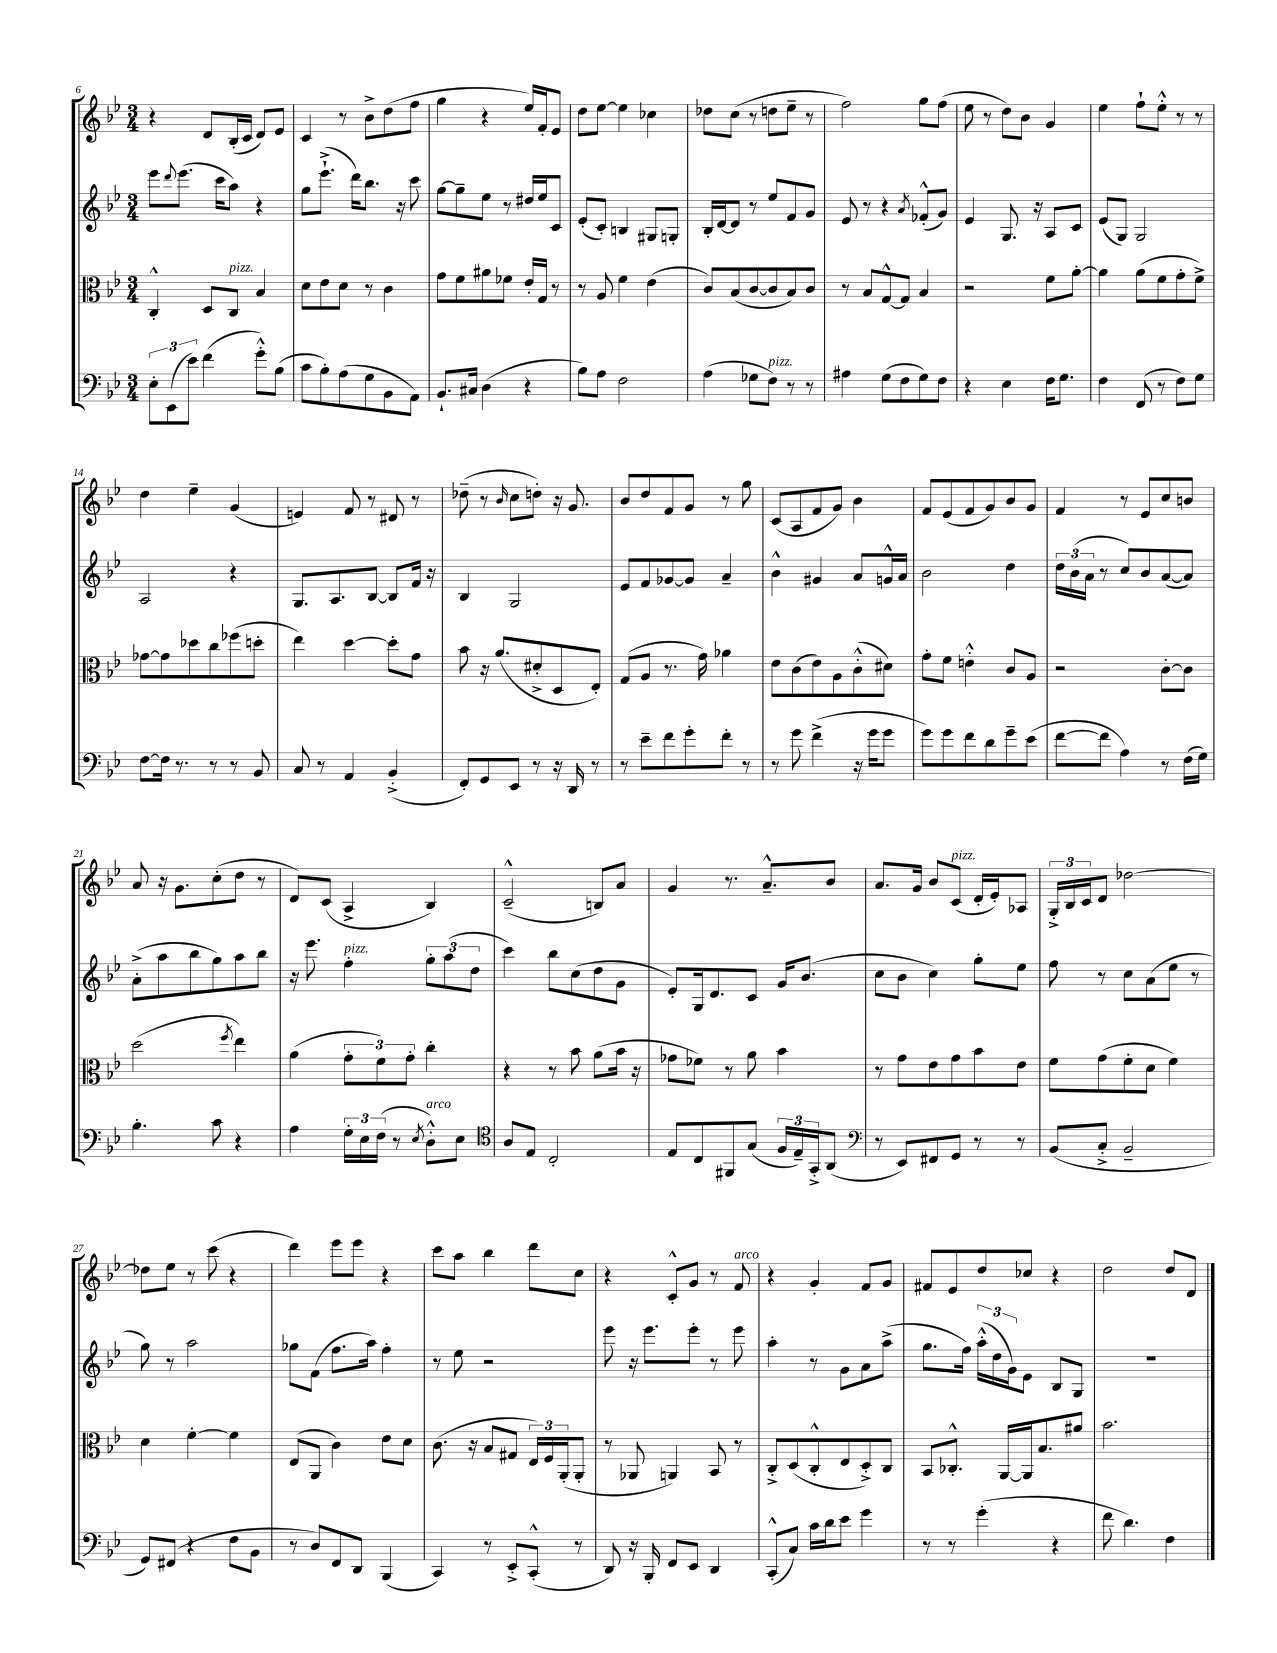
<<
\new StaffGroup <<
\new Staff = "s0" {
    \clef treble \key bes \major \numericTimeSignature \time 3/4
    r4 d'8 bes16-.( c'16 d'8) ees'8 |
    c'4 r8 bes'8-> d''8( f''8 |
    g''4 r4 ees''16) f'16-. ees'8 |
    d''8 ees''8~ ees''4 ces''4 |
    des''8 c''8( r8 d''8 ees''8-- r8 |
    f''2) g''8 f''8( |
    ees''8 r8 d''8) bes'8 g'4 |
    ees''4 f''8-! ees''8-.-^ r8 r8 |
    d''4 ees''4-- g'4( |
    e'4) f'8 r8 dis'8 r8 |
    des''8--( r8 \grace { bes'16 } c''8 d''8-.) r16 g'8. |
    bes'8 d''8 f'8 g'8 r8 g''8 |
    c'8( a8 f'8 g'8) bes'4 |
    f'8 ees'8( f'8 g'8) bes'8 g'8 |
    f'4 r8 ees'8 c''8 b'8 |
    a'8 r16 g'8. c''8-.( d''8 r8 |
    d'8) c'8( a4-> bes4) |
    c'2---^( b8) a'8 |
    g'4 r8. a'8.---^ bes'8 |
    a'8. g'16 bes'8 c'8^\markup { \italic "pizz." }( d'16-. ees'16-.) aes8 |
    \tuplet 3/2 { g16-.-> bes16 c'16 } d'8 des''2~ |
    des''8 ees''8 r8 c'''8( r4 |
    d'''4) ees'''8 ees'''8 r4 |
    c'''8 a''8 bes''4 d'''8 c''8 |
    r4 c'8-.-^ g'8 r8 f'8^\markup { \italic "arco" } |
    r4 g'4-. f'8 g'8 |
    fis'8 ees'8 d''8 ces''8 r4 |
    d''2 d''8 d'8 \bar "|." |
}
\new Staff = "s1" {
    \clef treble \key bes \major \numericTimeSignature \time 3/4
    ees'''8 \appoggiatura { d'''8 } ees'''8.( c'''16 a''8) r4 |
    g''8 ees'''8.-!->( d'''16) bes''8. r16 c'''8 |
    g''8~ g''8-- ees''8 r8 dis''16 ees''16 c'8 |
    ees'8-.( c'8-.) b4 gis8 g8-. |
    bes16-. d'16~ d'8 r8 ees''8 f'8 g'8 |
    ees'8 r8 r4 \acciaccatura { a'8 } fes'8-.-^( g'8) |
    ees'4 g8. r16 a8 c'8 |
    ees'8( g8) g2 |
    a2 r4 |
    g8. a8. bes8~ bes8 f'16 r16 |
    bes4 g2 |
    ees'8 f'8 ges'8~ ges'8 a'4-- |
    bes'4-^ gis'4 a'8 g'16-^ a'16 |
    bes'2 d''4 |
    \tuplet 3/2 { d''16 bes'16( a'16 } r8 c''8) bes'8 a'8~( a'8) |
    a'8-.->( a''8 bes''8 g''8) a''8 bes''8 |
    r16 ees'''8. f''4-.^\markup { \italic "pizz." } \tuplet 3/2 { g''8-. a''8( d''8 } |
    c'''4) bes''8 c''8( d''8 g'8 |
    ees'8-.) g16 d'8. c'8 g'16 bes'8.( |
    c''8 bes'8 c''4) g''8-. ees''8 |
    f''8 r8 c''8 a'8( ees''8 r8 |
    g''8) r8 a''2 |
    ges''8 f'8( f''8. a''16) f''4-. |
    r8 ees''8 r2 |
    ees'''8 r16 ees'''8. ees'''8-. r8 ees'''8 |
    a''4-. r8 g'8 a'8 a''8->( |
    g''8. f''16) \tuplet 3/2 { a''16-.-^( d''16 g'16) } ees'8 bes8 g8 |
    R2. \bar "|." |
}
\new Staff = "s2" {
    \clef alto \key bes \major \numericTimeSignature \time 3/4
    c4-.-^ d8 c8^\markup { \italic "pizz." } bes4 |
    d'8 ees'8 d'8 r8 c'4 |
    g'8 f'8 ais'8 fes'8 ees'16-. g16 r8 |
    r8 a8 f'4 ees'4( |
    c'8) bes8( c'8~ c'8 bes8) c'8 |
    r8 bes8 g8~-^ g8 bes4 |
    r2 f'8 a'8~-. |
    a'4 a'8( f'8 g'8-. f'8->) |
    ges'8~ ges'8 des''8 c''8 fes''8( d''8-. |
    ees''4) d''4~ d''8-. g'8 |
    bes'8 r16 a'8.( dis'8-.-> d8 ees8-.) |
    g8( a8 r8. g'16) aes'4 |
    ees'8 c'8( ees'8) a8 c'8-.-^( dis'8) |
    g'8-. f'8 e'4-.-^ c'8 a8 |
    r2 c'8~-. c'8 |
    d''2( \acciaccatura { f''8 } ees''4) |
    a'4( \tuplet 3/2 { g'8-. f'8) g'8-. } c''4-. |
    r4 r8 bes'8 a'8( bes'16 r16 |
    ges'8 fes'8) r8 a'8 bes'4 |
    r8 g'8 ees'8 g'8 bes'8 ees'8 |
    f'8 g'8( f'8-. d'8 f'4) |
    d'4 f'4~-. f'4 |
    ees8( a,8 c'4) ees'8 d'8 |
    c'8.( r16 bes8 gis8 \tuplet 3/2 { ees16) f16 a,16-.( } a,8-. |
    r8 aes,8 a,4) bes,8 r8 |
    c8-.-> d8( c8-.-^ ees8 d8-.->) c8 |
    bes,8 ces8.-.-^ a,16~ a,16 bes8. ais'8 |
    bes'2. \bar "|." |
}
\new Staff = "s3" {
    \clef bass \key bes \major \numericTimeSignature \time 3/4
    \tuplet 3/2 { ees8-. ees,8( ees'8) } f'4( g'8-.-^) bes8( |
    c'8 bes8-.) a8( g8 bes,8 a,8) |
    bes,8.-! cis16 d4( r4 |
    bes8) a8 f2 |
    a4( ges8 f8^\markup { \italic "pizz." }) r8 r8 |
    ais4 g8( f8 g8) f8 |
    r4 ees4 f16 g8. |
    f4 f,8( r8 f8) g8 |
    f8~ f16 r8. r8 r8 bes,8 |
    c8 r8 a,4 bes,4-.->( |
    f,8-.) g,8 ees,8 r8 r16 d,16 r8 |
    r8 ees'8-- f'8 g'8-. f'8-. r8 |
    r8 g'8 f'4->( r16 g'16 g'8 |
    g'8) g'8 f'8 d'8 g'8-- ees'8( |
    f'8~ f'8 a4) r8 f16( g16) |
    bes4.-. c'8 r4 |
    a4 \tuplet 3/2 { g16-. ees16 f16( } r8 \acciaccatura { ees8 } d8-.-^^\markup { \italic "arco" }) ees8 |
    \clef tenor a8 ees8 c2-. |
    ees8 c8 fis,8 g8( \tuplet 3/2 { f16 ees16--) g,16-.-> } a,8( |
    \clef bass r8 ees,8) fis,8 g,8 r8 r8 |
    bes,8( c8-.-> bes,2-- |
    g,8) fis,8( r4 f8 bes,8 |
    r8 d8) f,8 d,8 bes,,4( |
    c,4) r8 ees,8-.-> c,8-.-^( r8 |
    d,8) r16 bes,,16-. f,8 ees,8 d,4 |
    c,8-.-^( c8) c'16 d'16 ees'8 g'4 |
    r8 r8 g'4-.( r4 |
    f'8 d'4.) f4 \bar "|." |
}
>>
>>
\layout { \context { \Score currentBarNumber = #6 } }
